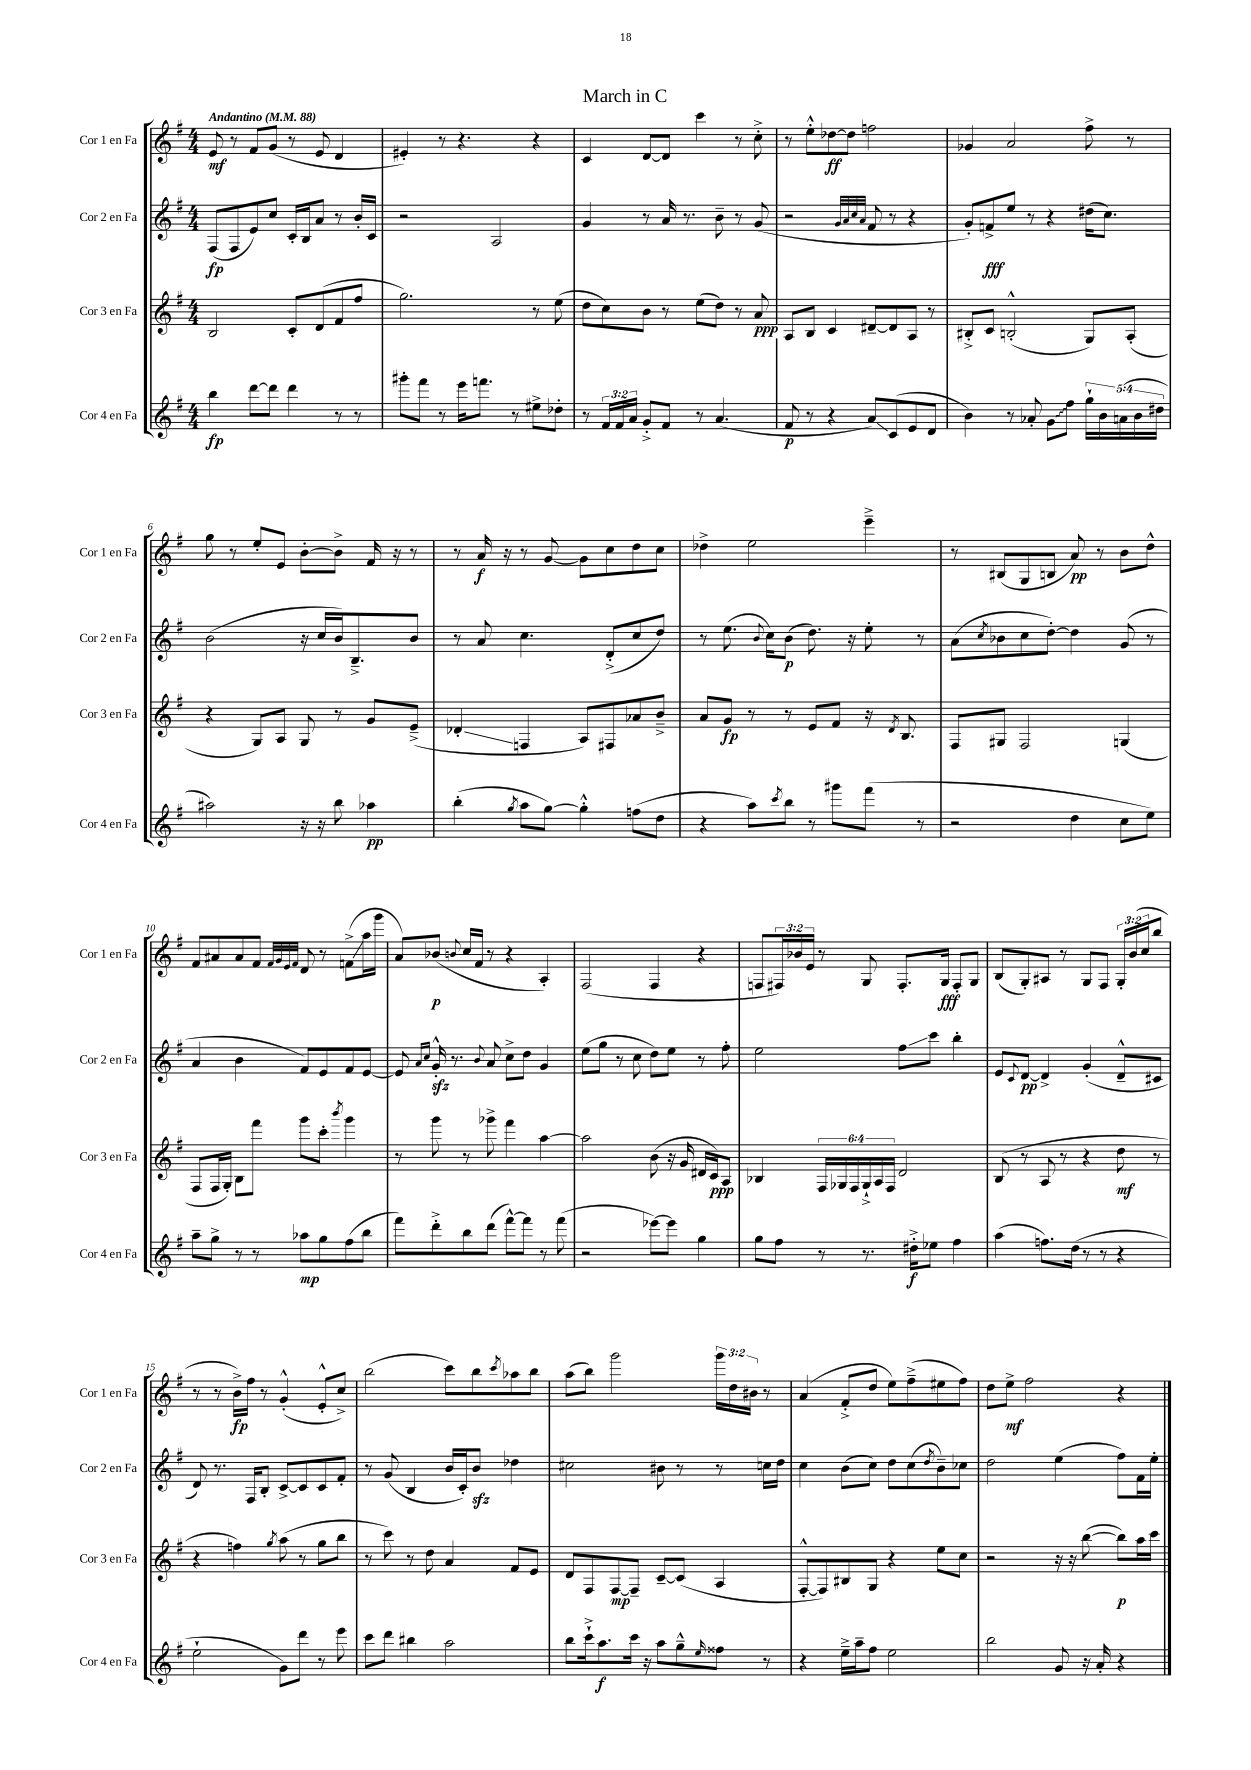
\header { title = "March in C" }
<<
\new StaffGroup <<
\new Staff = "s0" \with { instrumentName = "Cor 1 en Fa" shortInstrumentName = "Cor 1 en Fa" } {
    \clef treble \key g \major \numericTimeSignature \time 4/4 \override Staff.TupletNumber.text = #tuplet-number::calc-fraction-text \tempo "Andantino" 4 = 88
    e'8\mf r8 fis'8 g'8( r8 e'8 d'4 |
    eis'4-.) r8 r4. r4 |
    c'4 d'8~ d'8 c'''4 r8 c''8-.-> |
    r8 e''8-.-^ des''8~\ff des''8 f''2 |
    ges'4 a'2 fis''8-> r8 |
    g''8 r8 e''8-. e'8 b'8~-. b'8-> fis'16 r16 r8 |
    r8 a'16\f r16 r8 g'8~ g'8 c''8 d''8 c''8 |
    des''4-> e''2 e'''4---> |
    r8 bis8( g8 b8 a'8\pp) r8 b'8 d''8-^ |
    fis'8 ais'8 ais'8 fis'8 \grace { fis'32 g'32 e'32 fis'32 } d'8 r8 f'8->\glissando( a''16 g'''16 |
    a'8) bes'8\p( \appoggiatura { b'8 } c''16 fis'16 r8 r4 a4-.) |
    fis2( fis4 r4 |
    f8 \tuplet 3/2 { fis16) bes'16 e'16 } r8 g8 fis8.-. g16\fff fis8-. g8 |
    b8( g8-.) ais8 r8 g8 fis8 \tuplet 3/2 { g16-. b'16( c''16 } b''8 |
    r8 r8 b'16->\fp) fis''16 r8 g'4-.-^( e'8-.-^ c''8->) |
    b''2( c'''8) b''8 \acciaccatura { c'''8 } aes''8 b''8 |
    a''8( b''8) g'''2 \tuplet 3/2 { g'''16 d''16 bis'16 } r8 |
    a'4( fis'8-.-> d''8 e''8) fis''8--->( eis''8 fis''8) |
    d''8 e''8->\mf fis''2 r4 \bar "|." |
}
\new Staff = "s1" \with { instrumentName = "Cor 2 en Fa" shortInstrumentName = "Cor 2 en Fa" } {
    \clef treble \key g \major \numericTimeSignature \time 4/4
    fis8\fp( fis8 e'8) c''8 c'16-. b16 a'8 r8 b'16-. c'16 |
    r2 a2 |
    g'4 r8 a'16 r8. b'8-- r8 g'8( |
    r2 \grace { g'32 a'32 c''32 a'32 } fis'8 r8 r4 |
    g'8-.) f'8->\fff e''8 r8 r4 dis''16( c''8.) |
    b'2( r16 c''16 b'16) b8.---> b'8 |
    r8 a'8 c''4. d'8-.->( c''8 d''8) |
    r8 e''8.( \appoggiatura { b'8 } c''16) b'8\p( d''8.) r16 e''8-. r8 |
    a'8( \acciaccatura { c''8 } bes'8 c''8 d''8~-.) d''4 g'8( r8 |
    a'4 b'4 fis'8) e'8 fis'8 e'8~ |
    e'8 \grace { a'16 c''16 } g'16-.-^\sfz r8. \appoggiatura { b'8 } a'8 c''8-> d''8 g'4 |
    e''8( g''8 r8 c''8 d''8) e''8 r8 fis''8-. |
    e''2 fis''8\glissando c'''8 b''4-. |
    e'8 \appoggiatura { c'8 } d'8~\pp d'4-> g'4-.( d'8---^ cis'8 |
    d'8) r8. fis16 b8-. c'8~-> c'8 c'8 fis'8-. |
    r8 g'8( b4 b'16 c'16-.) b'8\sfz des''4 |
    cis''2 bis'8 r8 r8 c''16 d''16 |
    c''4 b'8( c''8) d''8 c''8( \acciaccatura { d''8 } b'8--) ces''8 |
    d''2 e''4( fis''8) fis'16 e''16-. \bar "|." |
}
\new Staff = "s2" \with { instrumentName = "Cor 3 en Fa" shortInstrumentName = "Cor 3 en Fa" } {
    \clef treble \key g \major \numericTimeSignature \time 4/4 \override Staff.TupletNumber.text = #tuplet-number::calc-fraction-text
    b2 c'8-. d'8( fis'8 fis''8 |
    g''2.) r8 e''8( |
    d''8 c''8) b'8 r8 e''8( d''8) r8 a'8\ppp |
    a8 b8 c'4 dis'8~-- dis'8 a8 r8 |
    bis8-.-> c'8 b2-.-^( g8) a8-.( |
    r4 g8) a8 g8 r8 g'8 e'8--->( |
    des'4-.\glissando f4 a8) fis8 aes'8 b'8---> |
    a'8 g'8\fp r8 r8 e'8 fis'8 r16 \acciaccatura { d'8 } b8. |
    fis8 gis8 fis2 g4( |
    fis8 fis16 g16-.) b8 fis'''8 g'''8 c'''8-. \acciaccatura { b'''8 } g'''4 |
    r8 g'''8 r8 ges'''8-> fis'''4 a''4~ |
    a''2 b'8( r16 g'16 dis'16 c'16\ppp) a8 |
    bes4 \tuplet 6/4 { fis16 ges16 fis16 ges16-!-> a16 fis16 } d'2 |
    b8( r8 a8 r8 r4 d''8\mf r8 |
    r4 f''4) \acciaccatura { g''8 } a''8( r8 g''8 b''8 |
    r8 c'''8) r8 d''8 a'4 fis'8 e'8 |
    d'8 fis8 fis8~\mp fis8-- c'8~-- c'8( a4 |
    fis8~-.-^ fis8) bis8 g8 r4 e''8 c''8 |
    r2 r16 r16 b''8~( b''8\p) a''16 c'''16 \bar "|." |
}
\new Staff = "s3" \with { instrumentName = "Cor 4 en Fa" shortInstrumentName = "Cor 4 en Fa" } {
    \clef treble \key g \major \numericTimeSignature \time 4/4 \override Staff.TupletNumber.text = #tuplet-number::calc-fraction-text
    b''4\fp d'''8~ d'''8 d'''4 r8 r8 |
    gis'''8-. fis'''8 r8 e'''16 f'''8. r8 eis''8-> des''8-. |
    r8 \tuplet 3/2 { fis'16 fis'16 a'16 } g'8-.-> fis'8 r8 a'4.( |
    fis'8\p r8 r4 a'8\glissando) c'8( e'8 d'8 |
    b'4) r8 aes'8-. \once \override Glissando.style = #'zigzag g'8\glissando fis''8 \tuplet 5/4 { g''16-! b'16 a'16( b'16 dis''16 } |
    ais''2) r16 r16 b''8 aes''4\pp |
    b''4-.( \acciaccatura { g''8 } a''8 g''8~) g''4-.-^ f''8( d''8 |
    r4 a''8) \acciaccatura { c'''8 } b''8 r8 gis'''8 fis'''8( r8 |
    r2 d''4 c''8 e''8) |
    a''8-- g''8-> r8 r8 aes''8\mp g''8 fis''8( b''8 |
    fis'''8) d'''8-.-> b''8 d'''8( fis'''8~-^) fis'''8 r8 fis'''8( |
    r2 ees'''8~) ees'''8 g''4 |
    g''8 fis''8 r8 r8. dis''16-.->\f ees''8 fis''4 |
    a''4( f''8.) d''16( r8 r8 r4 |
    e''2-! g'8) d'''8 r8 e'''8 |
    c'''8 d'''8 bis''4 a''2 |
    b''8 c'''16-!-> a''8.\f c'''16 r16 a''8 g''8---^ \grace { e''16 } fisis''8 r8 |
    r4 e''16---> a''16-- fis''8 e''2 |
    b''2 g'8 r16 a'16-. r4 \bar "|." |
}
>>
>>
